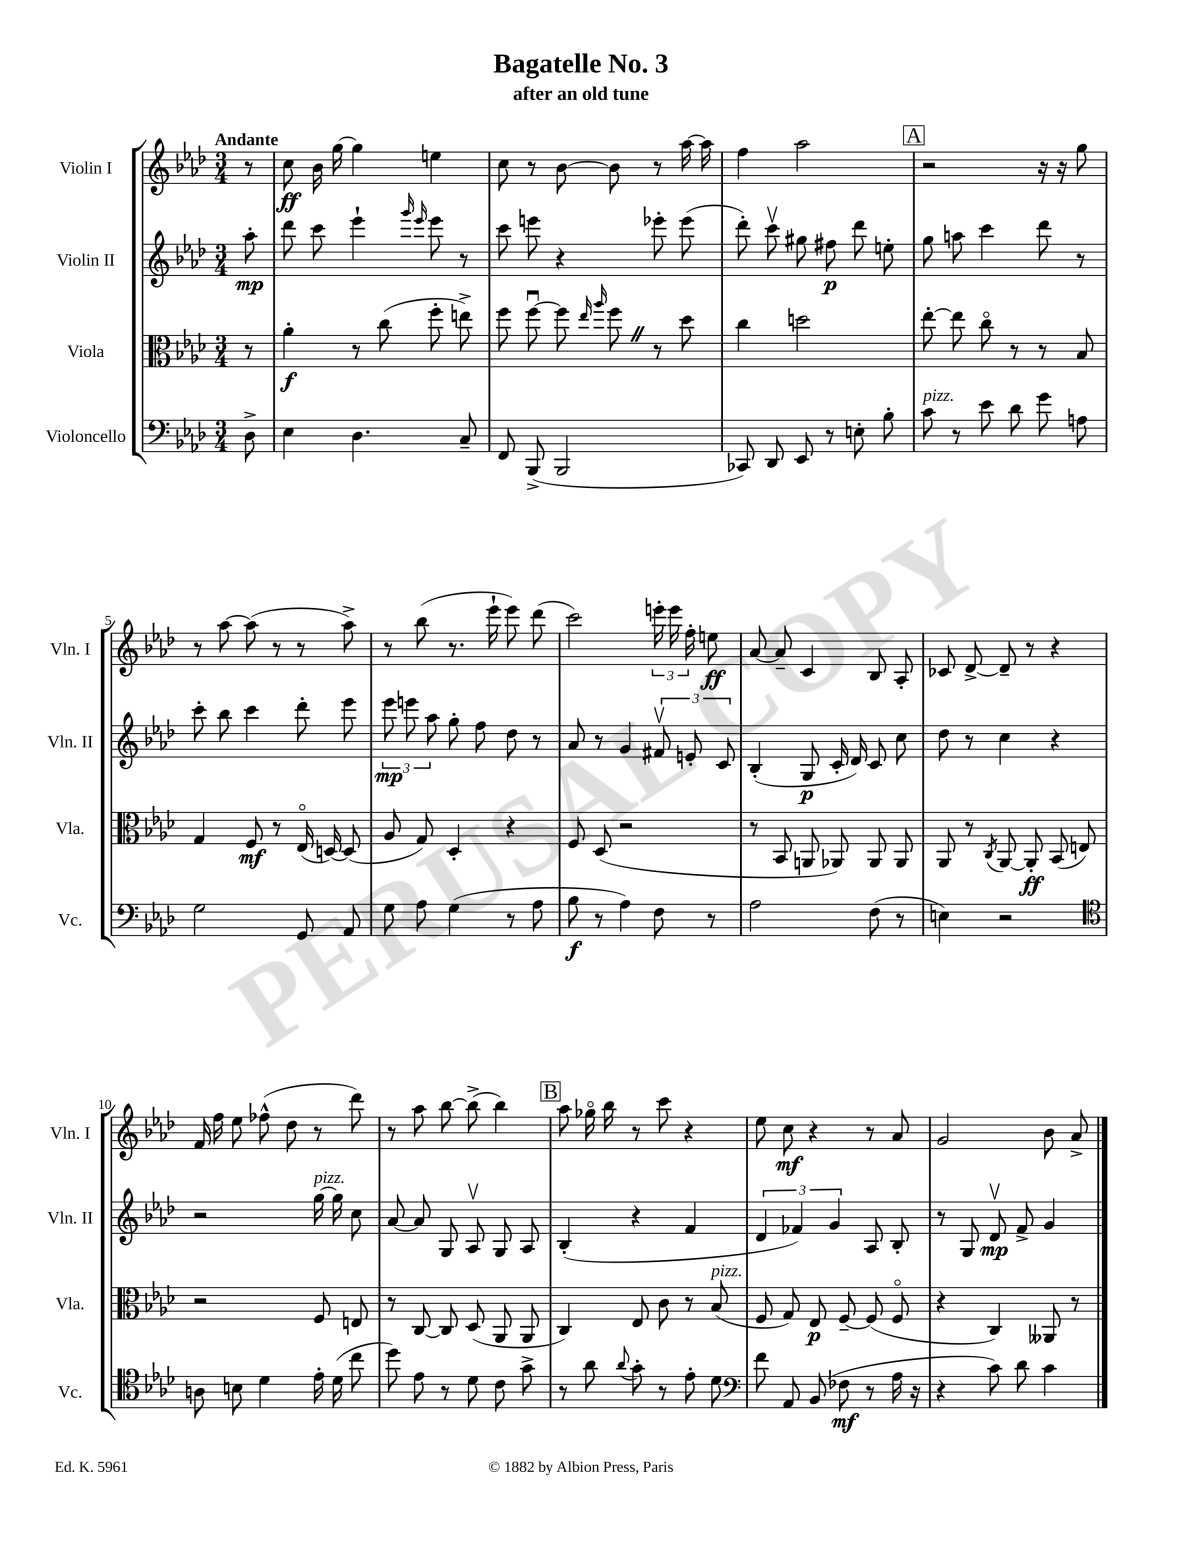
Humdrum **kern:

**kern	**kern	**kern	**kern
*staff4	*staff3	*staff2	*staff1
*clefF4	*clefC3	*clefG2	*clefG2
*k[b-e-a-d-]	*k[b-e-a-d-]	*k[b-e-a-d-]	*k[b-e-a-d-]
*M3/4	*M3/4	*M3/4	*M3/4
8D-^\	8r	8aa-'\	8r
=	=	=	=
4E-\	4a-'\	8ddd-\	8cc\
.	.	8ccc\	16b-\
.	.	.	[16gg\
4.D-\	8r	4eee-`\	4gg\]
.	(8cc\	.	.
.	.	16qqggg/	.
.	.	16qqeee-/	.
.	8ff'\	8eee-\	4ee\
8C~/	8ee^\)	8r	.
=	=	=	=
8FF/	8ff\	8ccc\	8cc\
(8BBB-^/	[8ffu\	8eee\	8r
2BBB-/	8ff\]	4r	[8b-\
.	16qqee-/	.	.
.	16qqaa-/	.	.
.	8ff\	.	8b-\]
.	8r	8eee-'\	8r
.	8dd-\	(8eee-\	[16aa-\
.	.	.	16aa-\]
=	=	=	=
8CC-/)	4cc\	8ddd-'\)	4ff\
8DD-/	.	8cccv\	.
8EE-/	2dd\	8gg#\	2aa-\
8r	.	8ff#\	.
8E'\	.	8ddd-\	.
8B-'\	.	8ee'\	.
=	=	=	=
8c\	[8ee-'\	8gg\	2r
8r	8ee-\]	8aa\	.
8e-\	8cco\	4ccc\	.
8d-\	8r	.	.
8g\	8r	8ddd-\	16r
.	.	.	16r
8A\	8B-/	8r	8gg\
=	=	=	=
2G\	4G/	8ccc'\	8r
.	.	8bb-\	[8aa-\
.	8F/	4ccc\	(8aa-\]
.	8r	.	8r
8GG/	(16E-o/	8ddd-'\	8r
.	[16D/)	.	.
8AA-/	(8D/]	8eee-\	8aa-^\)
=	=	=	=
8G\	8A-/	12eee-\	8r
.	.	12eee\	.
8A-\	8G/)	.	(8bb-\
.	.	12aa-\	.
(4G\	4D-'/	8gg'\	8.r
.	.	8ff\	.
.	.	.	16eee-`\
8r	4r	8dd-\	8eee-\)
8A-\	.	8r	(8ddd-\
=	=	=	=
8B-\	8F/	8a-/	2ccc\)
8r	(8D-/	8r	.
4A-\)	2r	4g/	.
8F\	.	12f#v/	24eee'\
.	.	.	24eee\
.	.	12e'/	24ff'\
8r	.	.	8ee\
.	.	12c/	.
=	=	=	=
2A-\	8r	(4B-'/	[8a-/
.	8BB-/	.	8a-~/]
.	8AA/	8G/	4c/
.	8AA-/)	16c'/	.
.	.	16d-/)	.
(8F\	8AA-/	8c/	8B-/
8r	8AA-/	8cc\	8A-'/
=	=	=	=
4E\)	8AA-/	8dd-\	8c-/
.	8r	8r	[8d-^/
.	8qC/	.	.
2r	[8AA-/	4cc\	8d-~/]
.	8AA-'/]	.	8r
.	(8BB-/	4r	4r
.	8E/)	.	.
=	=	=	=
*clefC4	*	*	*
8A\	2r	2r	16f/
.	.	.	16ff\
8B\	.	.	8ee-\
4d-\	.	.	(8ff-^^\
.	.	.	8dd-\
16e-'\	8F/	[16gg\	8r
(16d-\	.	16gg\]	.
8cc\	8E/	8cc\	8ddd-\)
=	=	=	=
8dd-\)	8r	[8a-/	8r
8e-\	[8C/	8a-/]	8aa-\
8r	8C/]	8G/	[8bb-\
8d-\	(8D-/	8A-v/	(8bb-^\]
8c\	8AA-/	8G/	4bb-\)
8g^\	8AA-/	8A-/	.
=	=	=	=
8r	4C/)	(4B-'/	8aa-\
8a-\	.	.	16gg-o\
.	.	.	16bb-\
8qqa-/	.	.	.
8g'\	8E-/	4r	8r
8r	8c\	.	8ccc\
8e-'\	8r	4f/	4r
8d-\	(8B-/	.	.
=	=	=	=
*clefF4	*	*	*
8f\	8F/	6d-/	8ee-\
8AA-/	8G/)	.	8cc\
.	.	6f-/)	.
(8BB-/	8E-/	.	4r
.	.	6g/	.
8F-\	[8F~/	.	.
8r	(8F/]	8A-/	8r
16A-\	8Fo/	8B-'/	8a-/
16r	.	.	.
=	=	=	=
4r	4r	8r	2g/
.	.	8G/	.
8c\)	4C/)	8d-v/	.
8d-\	.	8f^/	.
4c\	8AA--/	4g/	8b-\
.	8r	.	8a-^/
==	==	==	==
*-	*-	*-	*-
